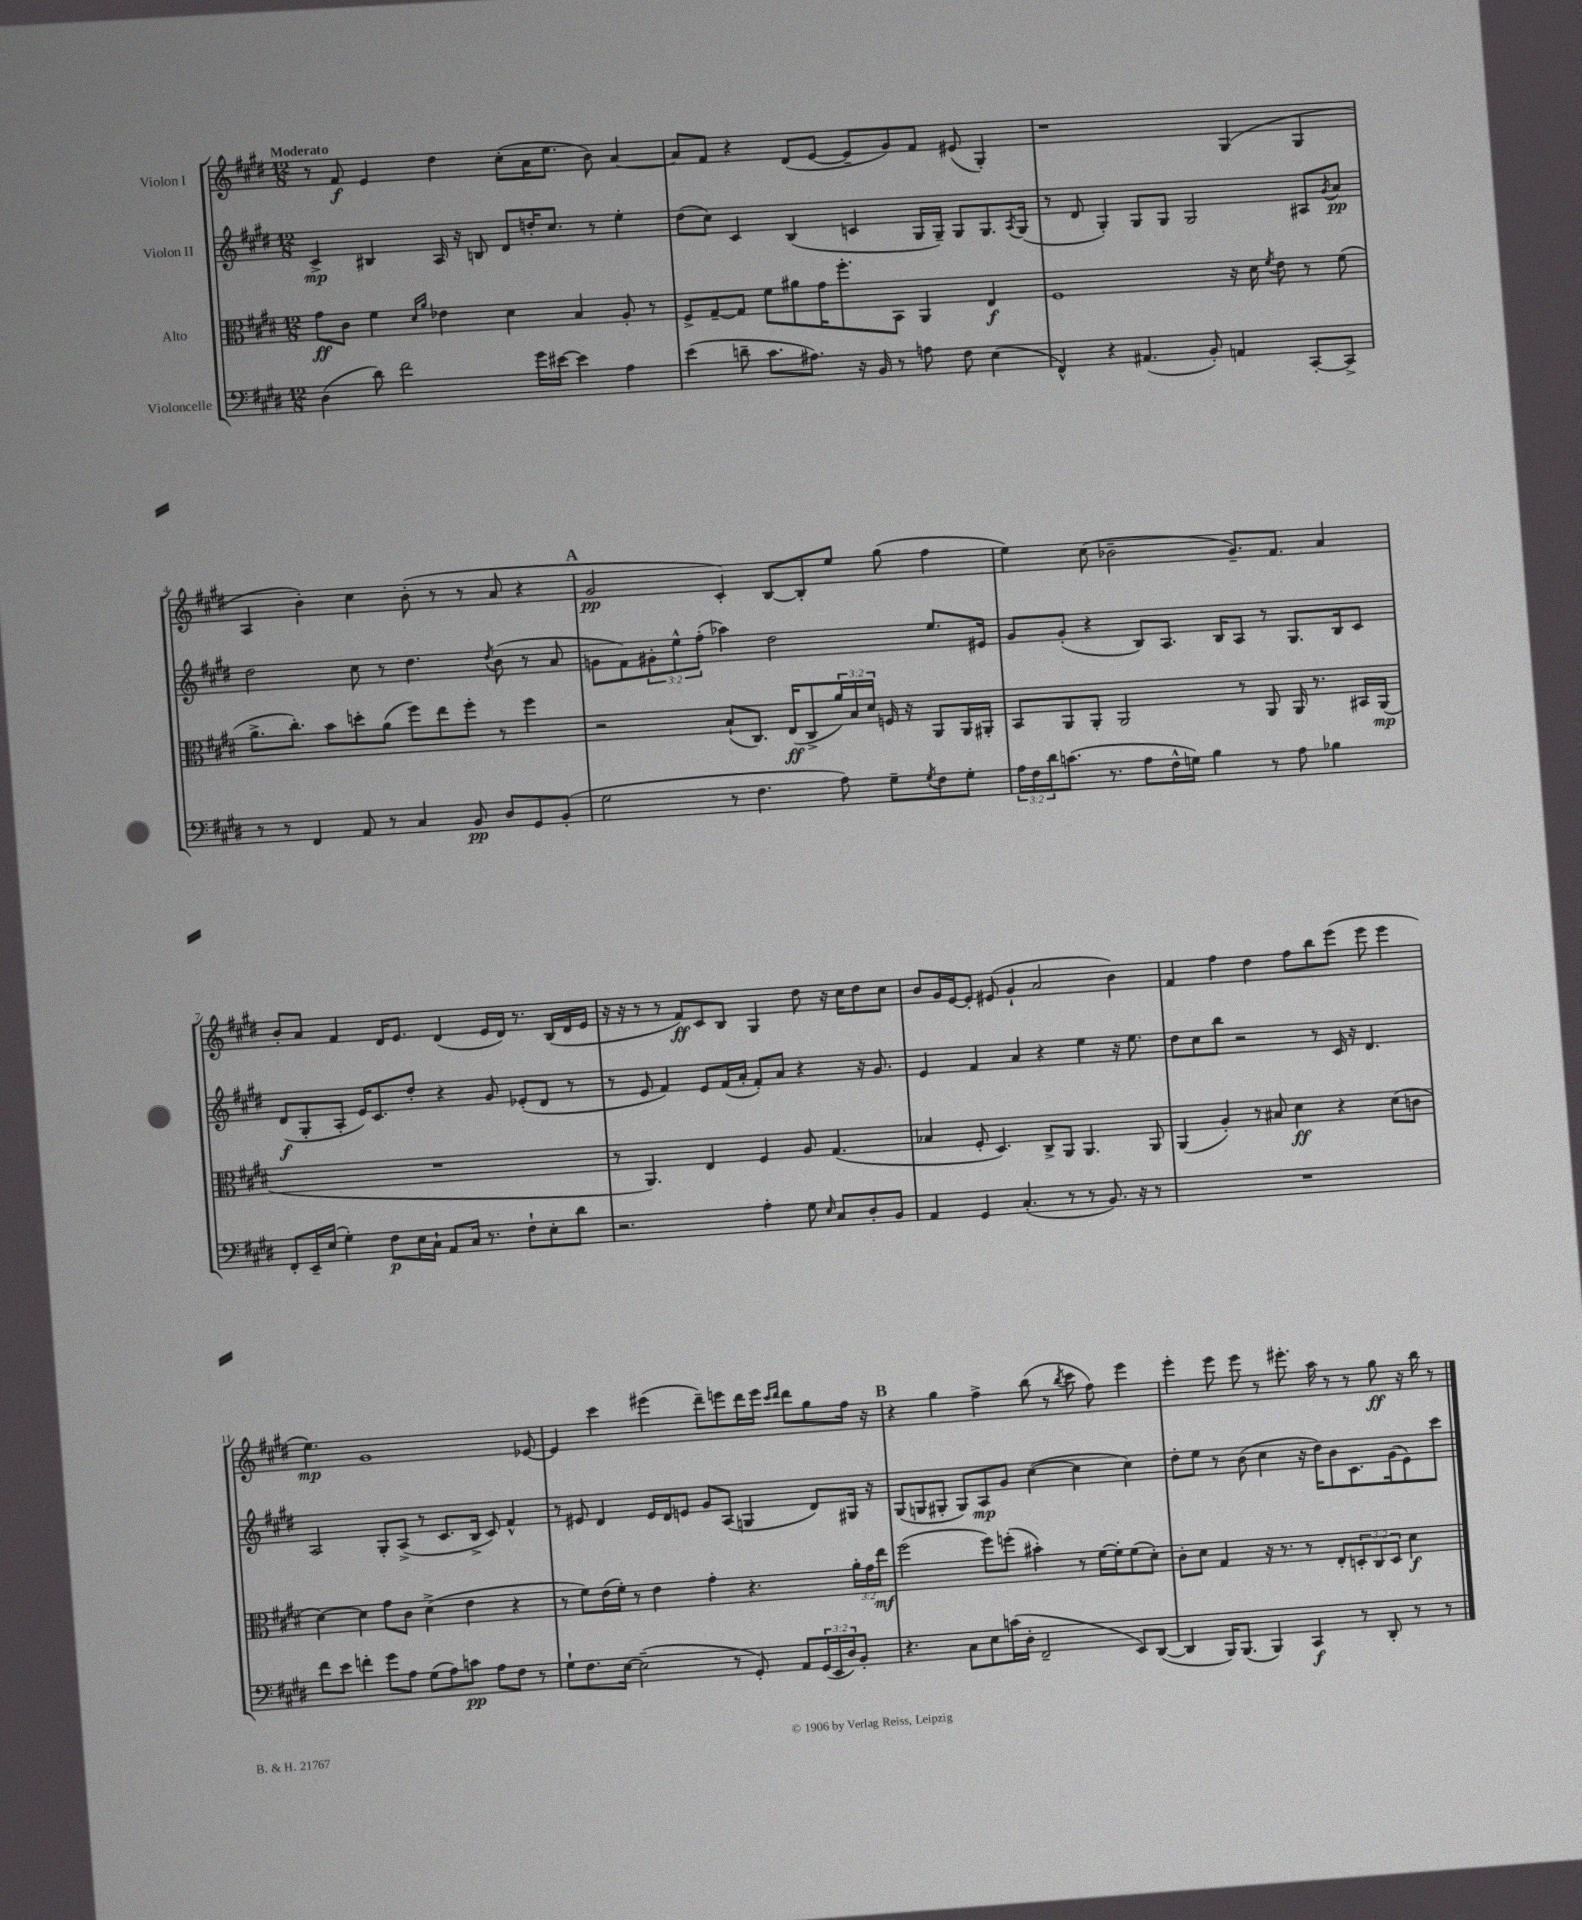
<<
\new StaffGroup <<
\new Staff = "s0" \with { instrumentName = "Violon I" } {
    \clef treble \key e \major \numericTimeSignature \time 12/8 \tempo "Moderato"
    r8 fis'8\f e'4 dis''4 cis''8-.( a'16 e''8. b'8) a'4~ |
    a'8 fis'8 r4 dis'8( e'8~ e'8-- gis'8) fis'8 eis'8( gis4-.) |
    r1 gis4( gis4 |
    a4 b'4-.) cis''4 b'8-.( r8 r8 a'8 r4 |
    \mark \markup { \bold "A" } gis'2\pp cis'4-.) b8~ b8-. e''8 gis''8( fis''4 |
    e''4) cis''8( bes'2-- gis'8.--) fis'8. a'4 |
    b'8-. a'8 fis'4 dis'16 e'8. dis'4( e'16 dis'16) r8. b16( dis'16 e'16 |
    r16 r16 r8 r8 fis'8\ff) cis'8 b8 gis4 dis''8 r16 cis''16 dis''8 cis''8 |
    b'8 gis'16 e'16~ e'8-. eis'8( gis'4-! a'2 b'4) |
    fis'4 fis''4 dis''4 fis''8 b''8 e'''8( e'''8 e'''4 |
    e''4.\mp) gis'1 ees'8~ |
    ees'4 cis'''4 eis'''4( dis'''8--) e'''8 dis'''16 e'''16 \grace { cis'''16 dis'''16 } dis'''8 gis''8 fis''16 r16 |
    \mark \markup { \bold "B" } r4 gis''4 fis''4-> b''8( r8 \acciaccatura { b''8 } cis'''8 fis''8) e'''4 |
    e'''4-. e'''8 e'''8 r8 eis'''8.-. a''16 r8 r8 gis''8\ff r16 b''16 r8 \bar "|." |
}
\new Staff = "s1" \with { instrumentName = "Violon II" } {
    \clef treble \key e \major \numericTimeSignature \time 12/8 \override Staff.TupletNumber.text = #tuplet-number::calc-fraction-text
    cis'4->\mp bis4 a16 r16 b8 dis'8 d''16-. cis''8. r8 e''4-. |
    dis''8( cis''8) cis'4 b4( c'4 gis16 gis16--) gis8 gis8. \acciaccatura { a8 } gis16( |
    r8 dis'8 gis4-.) gis8 gis8 gis2 ais8 \acciaccatura { gis'8 } a'8\pp |
    dis''2 cis''8 r8 dis''4. \acciaccatura { dis''8 } b'8( r8 a'8 |
    \mark \markup { \bold "A" } g'8 fis'8) \tuplet 3/2 { gis'8-. e''8-^ fis''8-.( } aes''4) dis''2 e''8. eis'16 |
    gis'8 gis'8-.( r4 b8) a8. b16 a8 r8 gis8. b16 cis'8 |
    dis'8\f( gis8-. a8-. e'16) cis'8. dis''8-. r4 gis'8 ees'8-.( dis'8 r8 |
    r8 e'8 fis'4) e'8 fis'16( a'16-. fis'8-.) a'8 r4 r16 gis'8. |
    e'4 fis'4 a'4 r4 e''4 r16 e''8. |
    dis''8 cis''8 b''8 r2 r8 cis'16 r16 dis'4. |
    a2 gis8-. a8->( r8 cis'8. b16-> cis'8) fis'4-^ |
    r8 eis'8 dis'4 eis'16 dis'16 e'8 gis'8 a8( g4 dis'8) gis16 r16 |
    \mark \markup { \bold "B" } gis8( g8 gis8-. gis8) a8\mp gis'8 cis''4~( cis''4 cis''4) |
    dis''8-. e''8 r8 b'8( cis''4 r16 dis''16) b'8 cis'8. gis'16( e'8) cis'''8 \bar "|." |
}
\new Staff = "s2" \with { instrumentName = "Alto" } {
    \clef alto \key e \major \numericTimeSignature \time 12/8 \override Staff.TupletNumber.text = #tuplet-number::calc-fraction-text
    gis'8\ff cis'8 fis'4 \grace { dis'16 a'16 } ees'4 dis'4 b4 a8-. r8 |
    fis8-> gis8~-- gis8 fis'8 ais'8 gis'16 fis''8.-. b,8 a,4 e4\f |
    fis1 r16 dis'16 \acciaccatura { fis'8 } e'8 r8 fis'8( |
    a'8.-> cis''8.-.) b'8 d''8-. a'8( fis''8) e''8 fis''8-. r8 fis''4 |
    \mark \markup { \bold "A" } r2 b8-!( cis8.) e16\ff( cis8-> \tuplet 3/2 { a'16) b16 dis'16 } f16 r16 a,8 a,16 ais,16-. |
    b,8 a,8 a,8-. a,2 r8 a,8 a,16 r8. bis,16 a,16\mp( |
    R1. |
    r8 a,4.) e4 fis4 a8 gis4.( |
    bes4 fis8-. dis4.) cis8-> a,8 a,4. a,8 |
    a,4( a4-.) r8 bis8 dis'4\ff r4 dis'8( c'8 |
    dis'4~) dis'4 gis'8 cis'8 dis'4->( e'4 r4 |
    r8 fis'8) e'16( fis'16-.) r8 e'4 gis'4-. r4. \tuplet 3/2 { a'16-. gis'16 e''16\mf } |
    \mark \markup { \bold "B" } fis''2( fis''8) f''8-.( bis'4-.) r8 fis'16~ fis'16-. fis'8( dis'8-.) |
    cis'8-. dis'8 gis4 r16 r8. r8 e8-. \tuplet 3/2 { d8-. cis8 d8 } dis'4\f \bar "|." |
}
\new Staff = "s3" \with { instrumentName = "Violoncelle" } {
    \clef bass \key e \major \numericTimeSignature \time 12/8 \override Staff.TupletNumber.text = #tuplet-number::calc-fraction-text
    dis4( dis'8) fis'2 gis'16 eis'16~ eis'4 a4 |
    e'4( d'8-- cis'8. ais8.) r16 b,16 r8 a8 fis8 e4( |
    fis,4-^) r4 ais,4.( b,8-.) a,4 cis,8~-. cis,8-> |
    r8 r8 fis,4 a,8 r8 cis4 b,8\pp dis8 gis,8 b,8-.( |
    \mark \markup { \bold "A" } gis2 r8 fis4. a8) gis8-- \acciaccatura { gis8 } fis8 gis8-. |
    \tuplet 3/2 { a16 fis16 dis'16 } c'8.( r8. a8 fis16-^ g16) b4 r8 a8 bes4 |
    fis,8-. e,16-- e16( gis4-.) fis8\p e16 cis16-! a,8 cis16 r8. fis8-! e8-. dis'8 |
    r2. a4-. gis8 \grace { e16 } cis8 dis8-. b,8 |
    a,4 gis,4 cis4.-.( r8 r8 b,8.) r16 r8 |
    R1. |
    fis'8 e'8 f'4-. gis'8 a8 gis8( a8) c'8\pp a8 fis8 r8 |
    gis8-! fis8. e16~ e2--( r8 gis,8-.) a,8 \tuplet 3/2 { gis,16( e,16 dis16) } b,8-. |
    \mark \markup { \bold "B" } r4. cis8 e8 c'16( dis16-. fis,2-- e,8) dis,8~( |
    dis,4 b,,16) b,,8.( b,,4) cis,4\f r8 dis,8-. r8 r8 \bar "|." |
}
>>
>>
